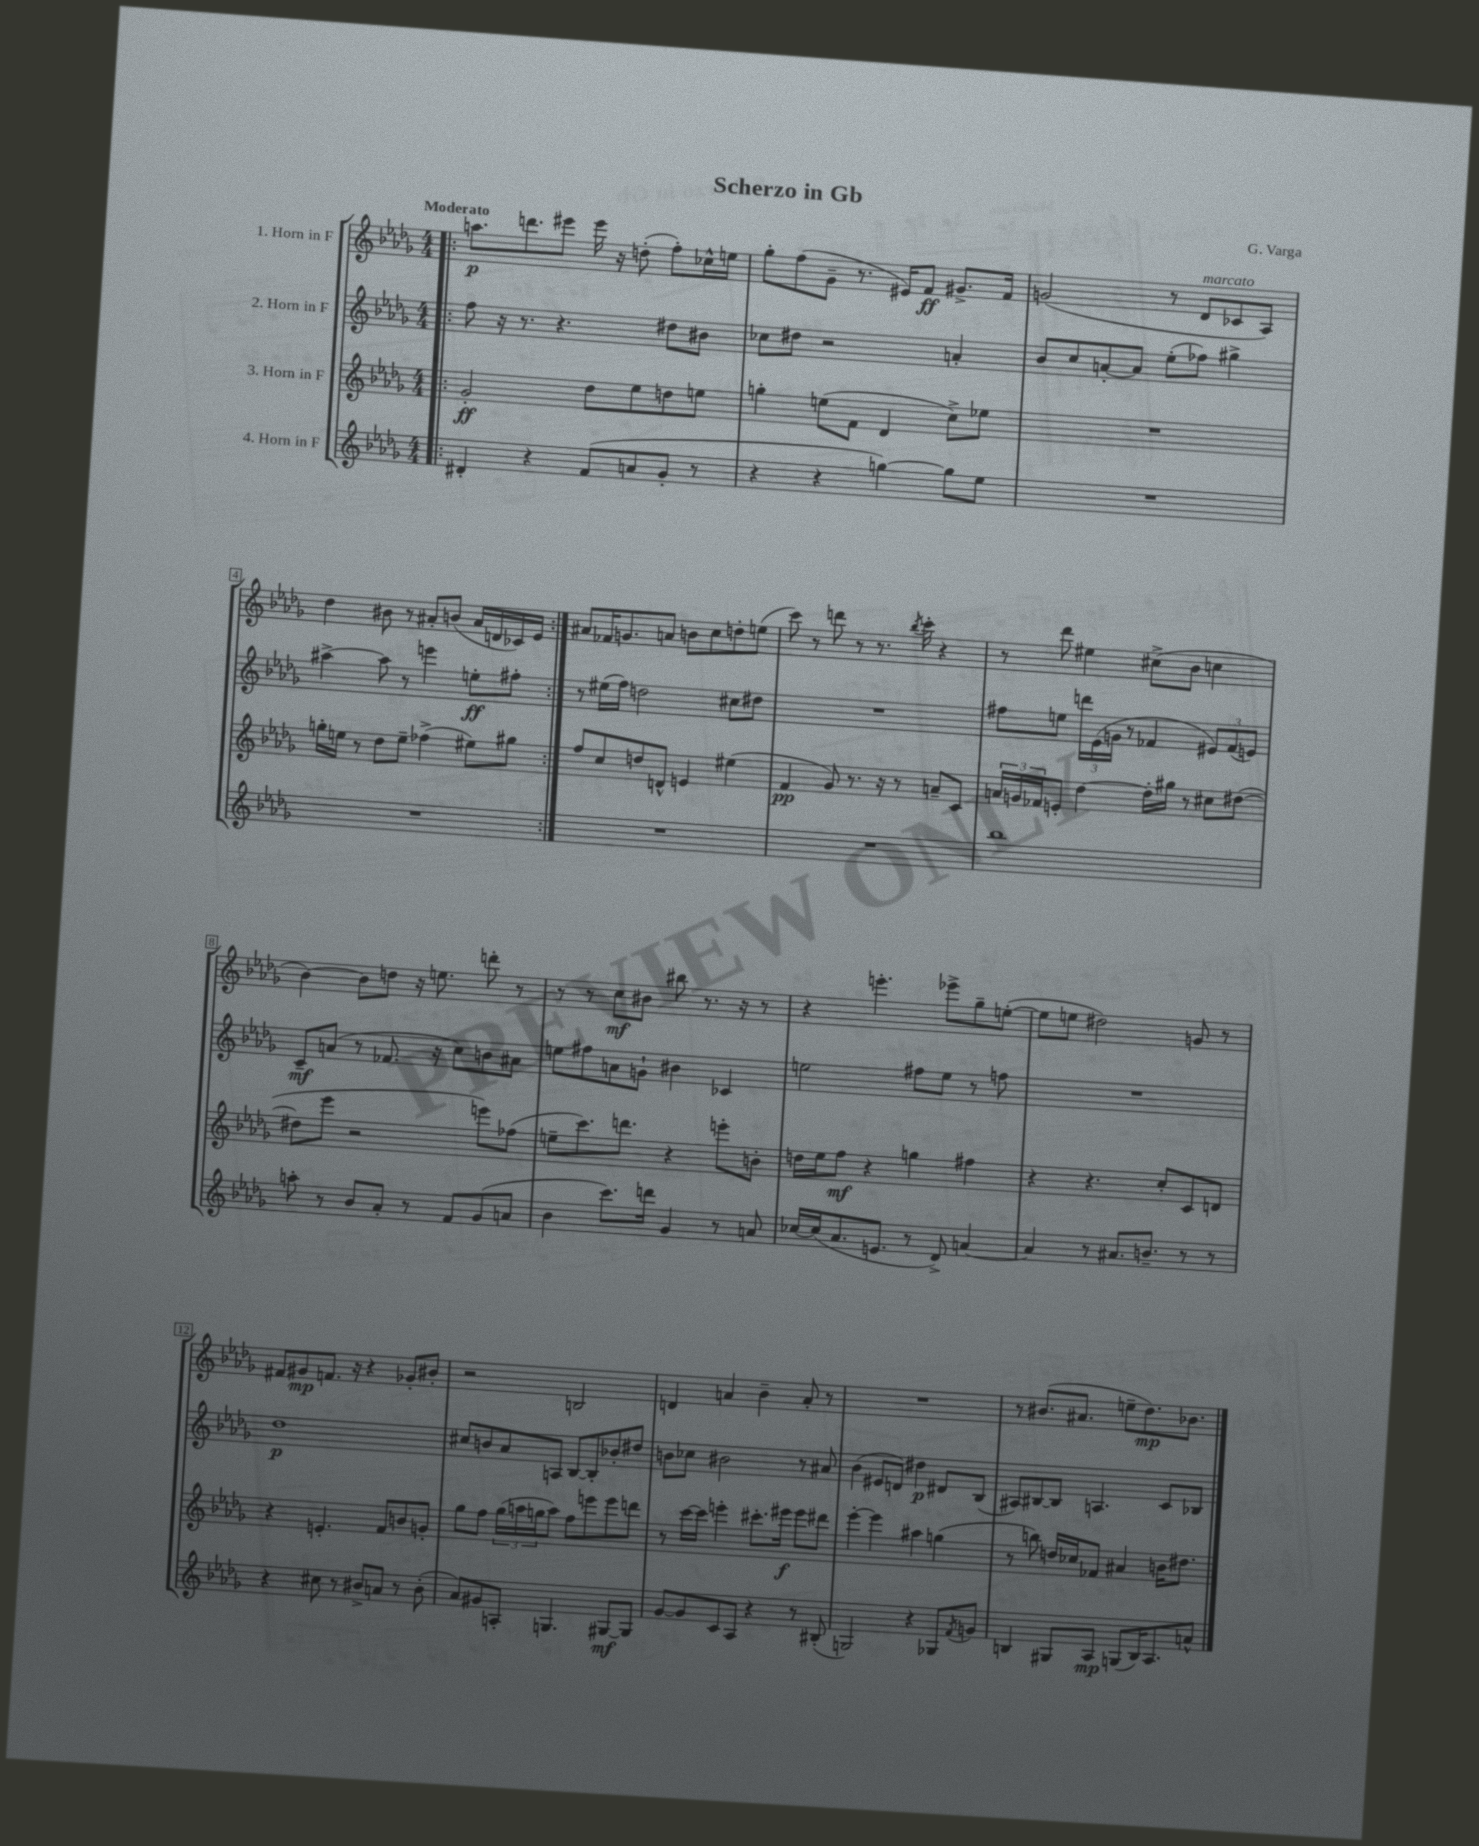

**kern	**kern	**kern	**kern
*staff4	*staff3	*staff2	*staff1
*clefG2	*clefG2	*clefG2	*clefG2
*k[b-e-a-d-g-]	*k[b-e-a-d-g-]	*k[b-e-a-d-g-]	*k[b-e-a-d-g-]
*M4/4	*M4/4	*M4/4	*M4/4
=!|:	=!|:	=!|:	=!|:
4d#'	2g-'	8ff	8.aa
.	.	16r	.
.	.	8.r	8.ddd
4r	.	.	.
.	.	4.r	8eee#
(8f	8dd-	.	16eee#
.	.	.	16r
8a	8ee-	.	(8dd'
8g-'	8dd	8dd#	8ff')
8r	8ee	8b#	16cc-^^
.	.	.	16ee
=	=	=	=
4r	4gg'	8cc-	8gg-'
.	.	8dd#	(8ff
4r	(8ee	2r	8g-~
.	8f	.	8.r
[4gg)	4d-	.	.
.	.	.	16e#)
.	.	.	8f
8gg]	8cc^)	4a'	8.g#^
8ee-	8ee-	.	.
.	.	.	16f
=	=	=	=
1r	1r	8b-	(2g
.	.	8cc	.
.	.	[8a'	.
.	.	8a]	.
.	.	(8ee-'	8r
.	.	8ff-)	8d-
.	.	4gg#^	8c-
.	.	.	8A-)
=	=	=	=
1r	16gg'	[4aa#^	4dd-
.	16ee	.	.
.	8r	.	.
.	8dd-	8aa#]	8b#
.	8ee~	8r	8r
.	(4ff-^	4eee	8a#'
.	.	.	(8b
.	8ee#)	8ee'	16a#
.	.	.	16d
.	8gg#	8ff#'	16c-)
.	.	.	16e-
=:|!	=:|!	=:|!	=:|!
1r	8ff	8r	8a#
.	8cc	(16ee#	16f-
.	.	16ff)	8.g
.	8dd	2dd	.
.	8d^^	.	8a
.	4e	.	8b
.	.	.	8cc
.	(4ee#	8cc#	8dd'
.	.	8dd#	(8ee
=	=	=	=
1r	4f	1r	8ccc)
.	.	.	8r
.	8g-)	.	8ddd
.	8.r	.	8r
.	.	.	8.r
.	16r	.	.
.	8r	.	.
.	.	.	8qbb-
.	.	.	16ccc'
.	8a~	.	4r
.	8c	.	.
=	=	=	=
1bb-	24a	8ff#	8r
.	24g	.	.
.	24f-	.	.
.	8e'	8ee	8ddd-
.	[4dd-	24ddd	4ee#
.	.	(24e-	.
.	.	24g	.
.	.	8r	.
.	16dd-']	4f-	(8cc#^
.	16gg#	.	.
.	8r	.	8b-
.	8cc#	12e#)	4cc
.	.	(12f-	.
.	([8dd#	.	.
.	.	12e)	.
=	=	=	=
8aa'	8dd#]	8c~	[4b-)
8r	8eee-	(8a	.
8b-	2r	8r	8b-]
8a-'	.	8.f-	8dd
8r	.	.	16r
.	.	16r	8.ee
8f	.	8cc)	.
(8g-	8eee)	8b	8ddd'
8a	(8ff-	8a#	8r
=	=	=	=
4b-	8ee~	8ee	8r
.	8.ccc)	8ff#	8r
8.ccc)	.	8a	8cc
.	8.ddd	.	.
.	.	8g`	8b#
16ddd	.	.	.
4g-	4r	4b#	8bb#
.	.	.	8.r
8r	8eee'	4c-	.
.	.	.	16r
8a	8b'	.	8r
=	=	=	=
[16cc-	16dd	2ee	4r
(16cc-]	16ee-	.	.
8.a-	8ff	.	.
.	4r	.	4.eee'
8.e	.	.	.
8r	4gg	8ff#	.
8d-^)	.	8ee	8eee-^
[4a	4ff#	8r	8gg-~
.	.	8ff	([8ee'
=	=	=	=
4a]	4r	1r	8ee]
.	.	.	8ee
8r	4.r	.	2dd#)
8.a#	.	.	.
8.b~	.	.	.
.	8cc'	.	.
8r	8c	.	8g
8r	8d	.	8r
=	=	=	=
4r	4r	1dd-	8f#
.	.	.	8g#
8cc#	4.e'	.	8.f
8r	.	.	.
.	.	.	16r
8b#^	.	.	4r
8a	8f	.	.
8r	8b	.	8g-'
(8b#'	8g'	.	8b#'
=	=	=	=
8a-)	8gg-	8cc#	2r
8g#	8ff	8b	.
8A'	(24gg-	8a-	.
.	24aa	.	.
.	24gg	.	.
4.G	8aa)	8A	.
.	8ff	[8B-	2B
.	8eee	8B-']	.
[8G#	8eee	8b-'	.
8G#]	8ddd	8dd#	.
=	=	=	=
[8g-	8r	8b	4d
8g-]	[16ccc	8cc-	.
.	16ccc]	.	.
8c	4eee'	2b#	4a
8A-	.	.	.
4r	8.ccc#'	.	4b-~
.	16eee#	.	.
8r	8eee#	8r	8a'
(8B#'	8ddd#	8a#	8r
=	=	=	=
2G)	[4eee-'	(4b-	1r
.	4eee-]	8e#	.
.	.	8d)	.
4r	4aa#	4dd#	.
8G-	(4gg	8d#	.
8qf	.	.	.
8g	.	(8B-	.
=	=	=	=
4B	8r	8A#)	8r
.	8bb)	[8B#	(8.b#
8G#	16dd	8B#]	.
.	16cc-	.	8.a#
8A-	8f-	4.A	.
(8G	4a#	.	8ee~
16B)	.	.	8.dd-)
8.A-	.	.	.
.	16b	8c	.
.	8.dd#	.	8.b-
8a^^	.	8B-	.
==	==	==	==
*-	*-	*-	*-
